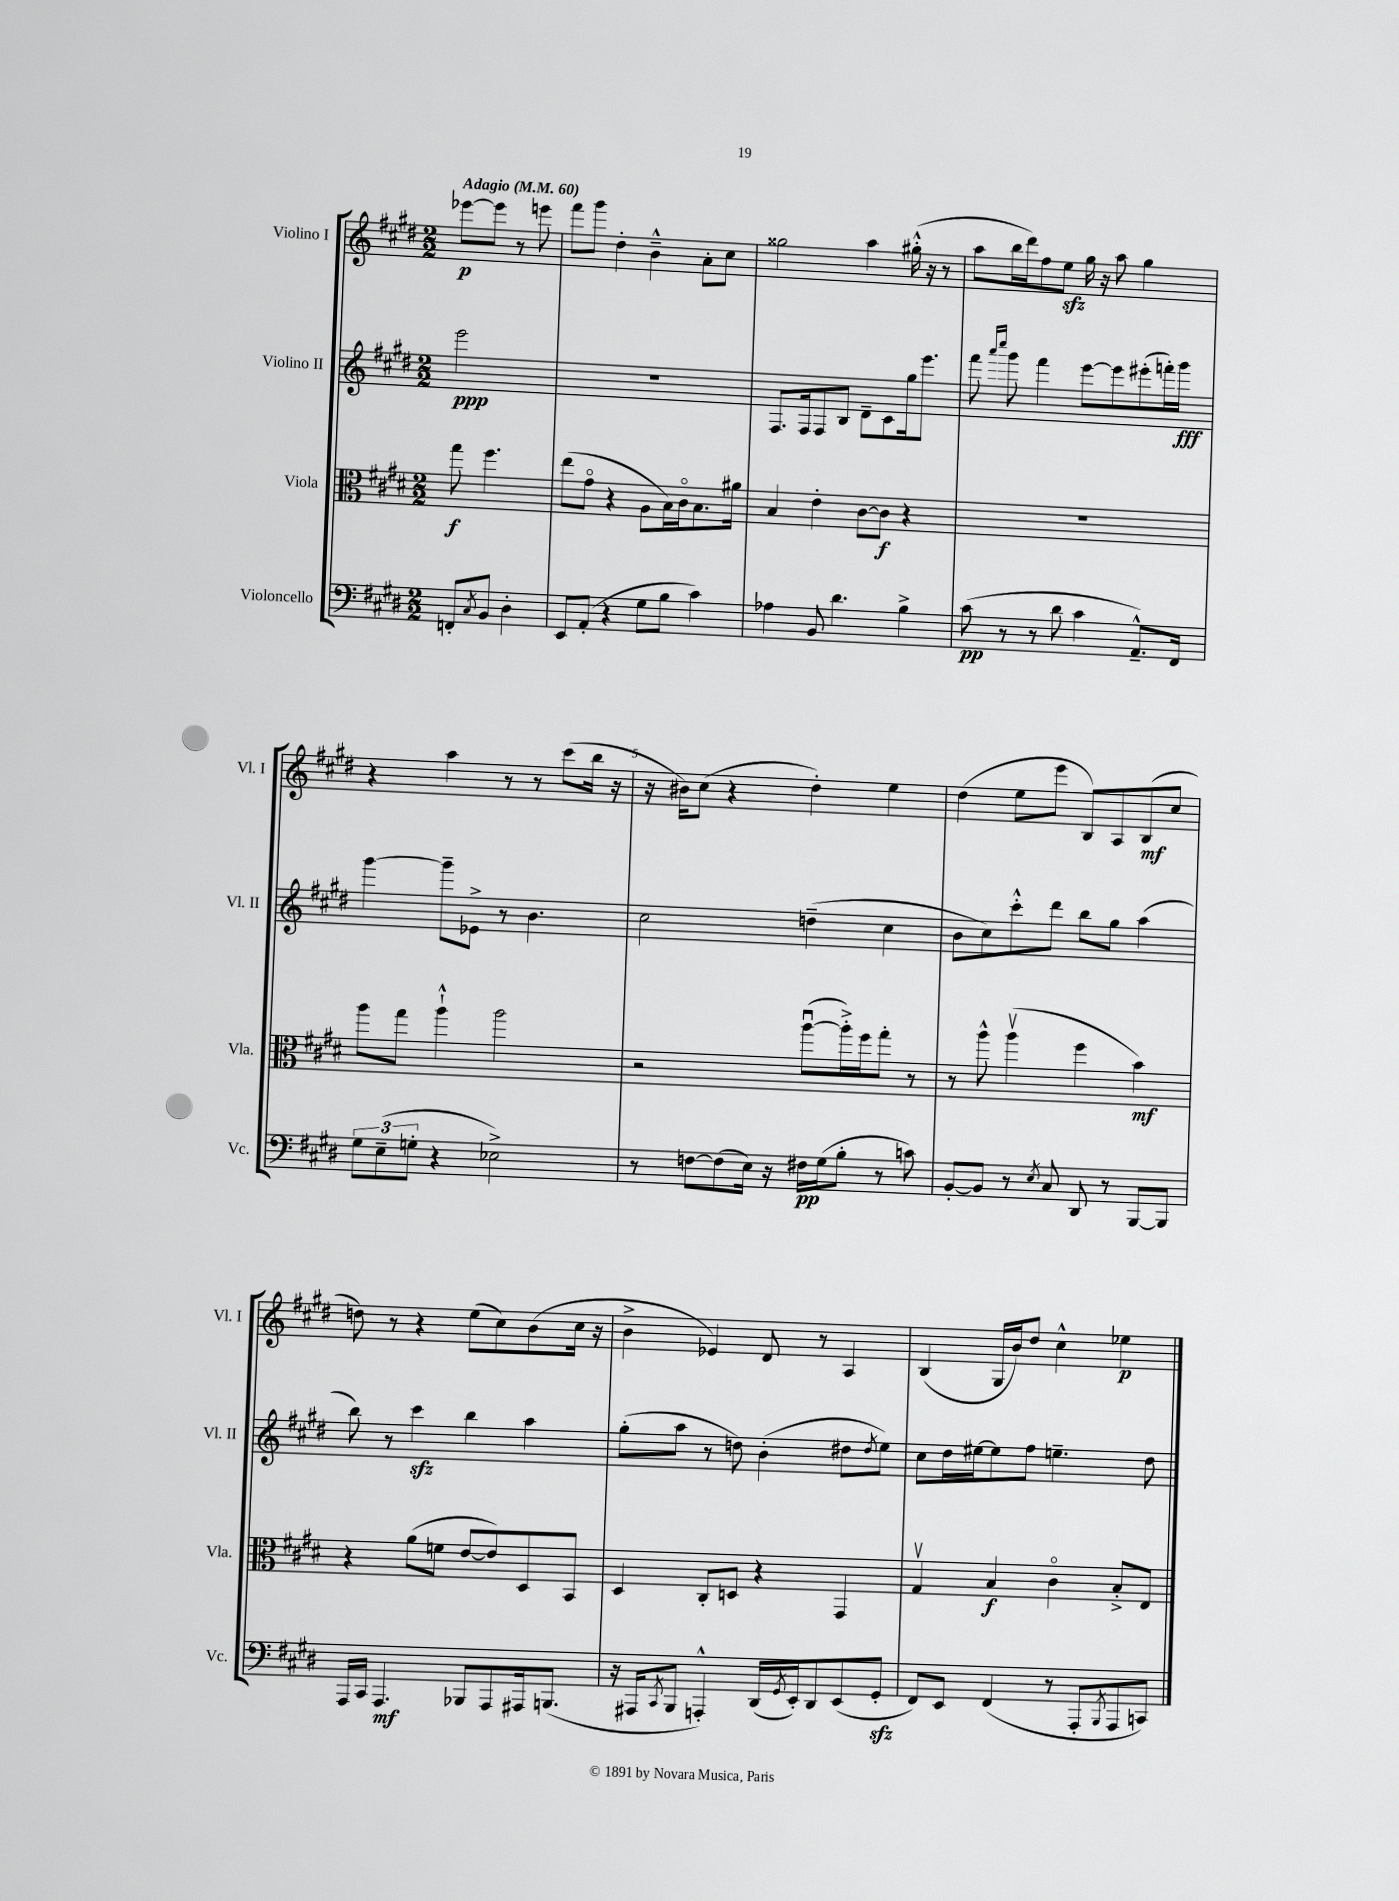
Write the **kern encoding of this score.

**kern	**kern	**kern	**kern
*staff4	*staff3	*staff2	*staff1
*clefF4	*clefC3	*clefG2	*clefG2
*k[f#c#g#d#]	*k[f#c#g#d#]	*k[f#c#g#d#]	*k[f#c#g#d#]
*M2/2	*M2/2	*M2/2	*M2/2
*MM60	*MM60	*MM60	*MM60
8FF'	8gg#	2eee	[8eee-
8qC#	.	.	.
8BB	4.ff#	.	8eee-]
4D#'	.	.	8r
.	.	.	8eee
=	=	=	=
8EE	(8ee	1r	8fff#
(8AA'	8g#o	.	8ggg#
4r	4r	.	4dd#'
8G#	8A	.	4b~^^
8B	16B)	.	.
.	16c#o	.	.
4c#)	8.B	.	8a'
.	.	.	8cc#
.	16a#	.	.
=	=	=	=
4A-	4B	8.F#	2gg##
.	.	16F#	.
8BB	4e'	8F#	.
4.d#	.	8B	.
.	[8c#	8d#~	4aa
.	8c#]	8c#	.
4B^	4r	16gg#	(16gg#'^^
.	.	8.eee	16r
.	.	.	8r
=	=	=	=
(8c#	1r	8fff#	8aa
.	.	16qqaaa	.
.	.	16qqcccc#	.
8r	.	8ggg#	16bb
.	.	.	16ddd#)
8r	.	4fff#	8ff#
8d#	.	.	8ee
4c#	.	[8eee	16gg#
.	.	.	16r
.	.	8eee]	8aa
8.AA~^^)	.	(8eee#'	4gg#
.	.	16fff')	.
16FF#	.	16ggg#	.
=	=	=	=
12G#	8aa	[4ggg#	4r
(12E~	.	.	.
.	8gg#	.	.
12G'	.	.	.
4r	4aa`^^	8ggg#~]	4aa
.	.	8e-^	.
2E-^)	2aa	8r	8r
.	.	4.b	8r
.	.	.	(8ccc#
.	.	.	16bb
.	.	.	16r
=	=	=	=
8r	2r	2cc#	16r
.	.	.	16b#)
[8F	.	.	(8cc#
(8F]	.	.	4r
16E)	.	.	.
16r	.	.	.
16F#	([8aau	(4dd~	4dd#')
(16G#	.	.	.
8B'	16aa'^])	.	.
.	16ff#	.	.
8r	8gg#'	4cc#	4ee
8c)	8r	.	.
=	=	=	=
[8BB'	8r	8b	(4dd#
8BB]	8aa^^	8cc#)	.
8r	(4aav	8ccc#'^^	8ee
8qE	.	.	.
8C#	.	8ddd#	8eee
8DD#	4ff#	8bb	8B)
8r	.	8gg#	8A
[8BBB	4b)	(4aa	(8B
8BBB]	.	.	8cc#
=	=	=	=
16AAA	4r	8bb)	8dd)
16CC#	.	.	.
4.AAA	.	8r	8r
.	(8a	4ccc#	4r
.	8f	.	.
8BBB-	[8e	4bb	(8ee
8AAA	8e])	.	8cc#)
16AAA#	8D#	4aa	(8b
(8.BBB	.	.	.
.	8BB	.	16cc#
.	.	.	16r
=	=	=	=
16r	4D#	(8gg#'	4b^
16AAA#	.	.	.
8qCC#	.	.	.
8BBB	.	8aa	.
4AAA'^^)	8C#'	8r	4e-)
.	8D	8dd)	.
(16DD#	4r	(4b'	8d#
8qGG#	.	.	.
16EE')	.	.	.
8DD#	.	.	8r
(8EE	4GG#	8dd#	4A
.	.	8qdd#	.
8GG#'	.	8ee)	.
=	=	=	=
8FF#)	4G#v	8cc#	(4B
8EE	.	16dd#	.
.	.	[16ee#	.
(4FF#	4B	8ee#]	16G#
.	.	.	16b)
.	.	8ff#	8dd#
8r	4c#o	4.ee~	4cc#^^
8AAA'	.	.	.
8qBBB	.	.	.
8AAA	8B'^	.	4ee-
8CC)	8E	8dd#	.
==	==	==	==
*-	*-	*-	*-
